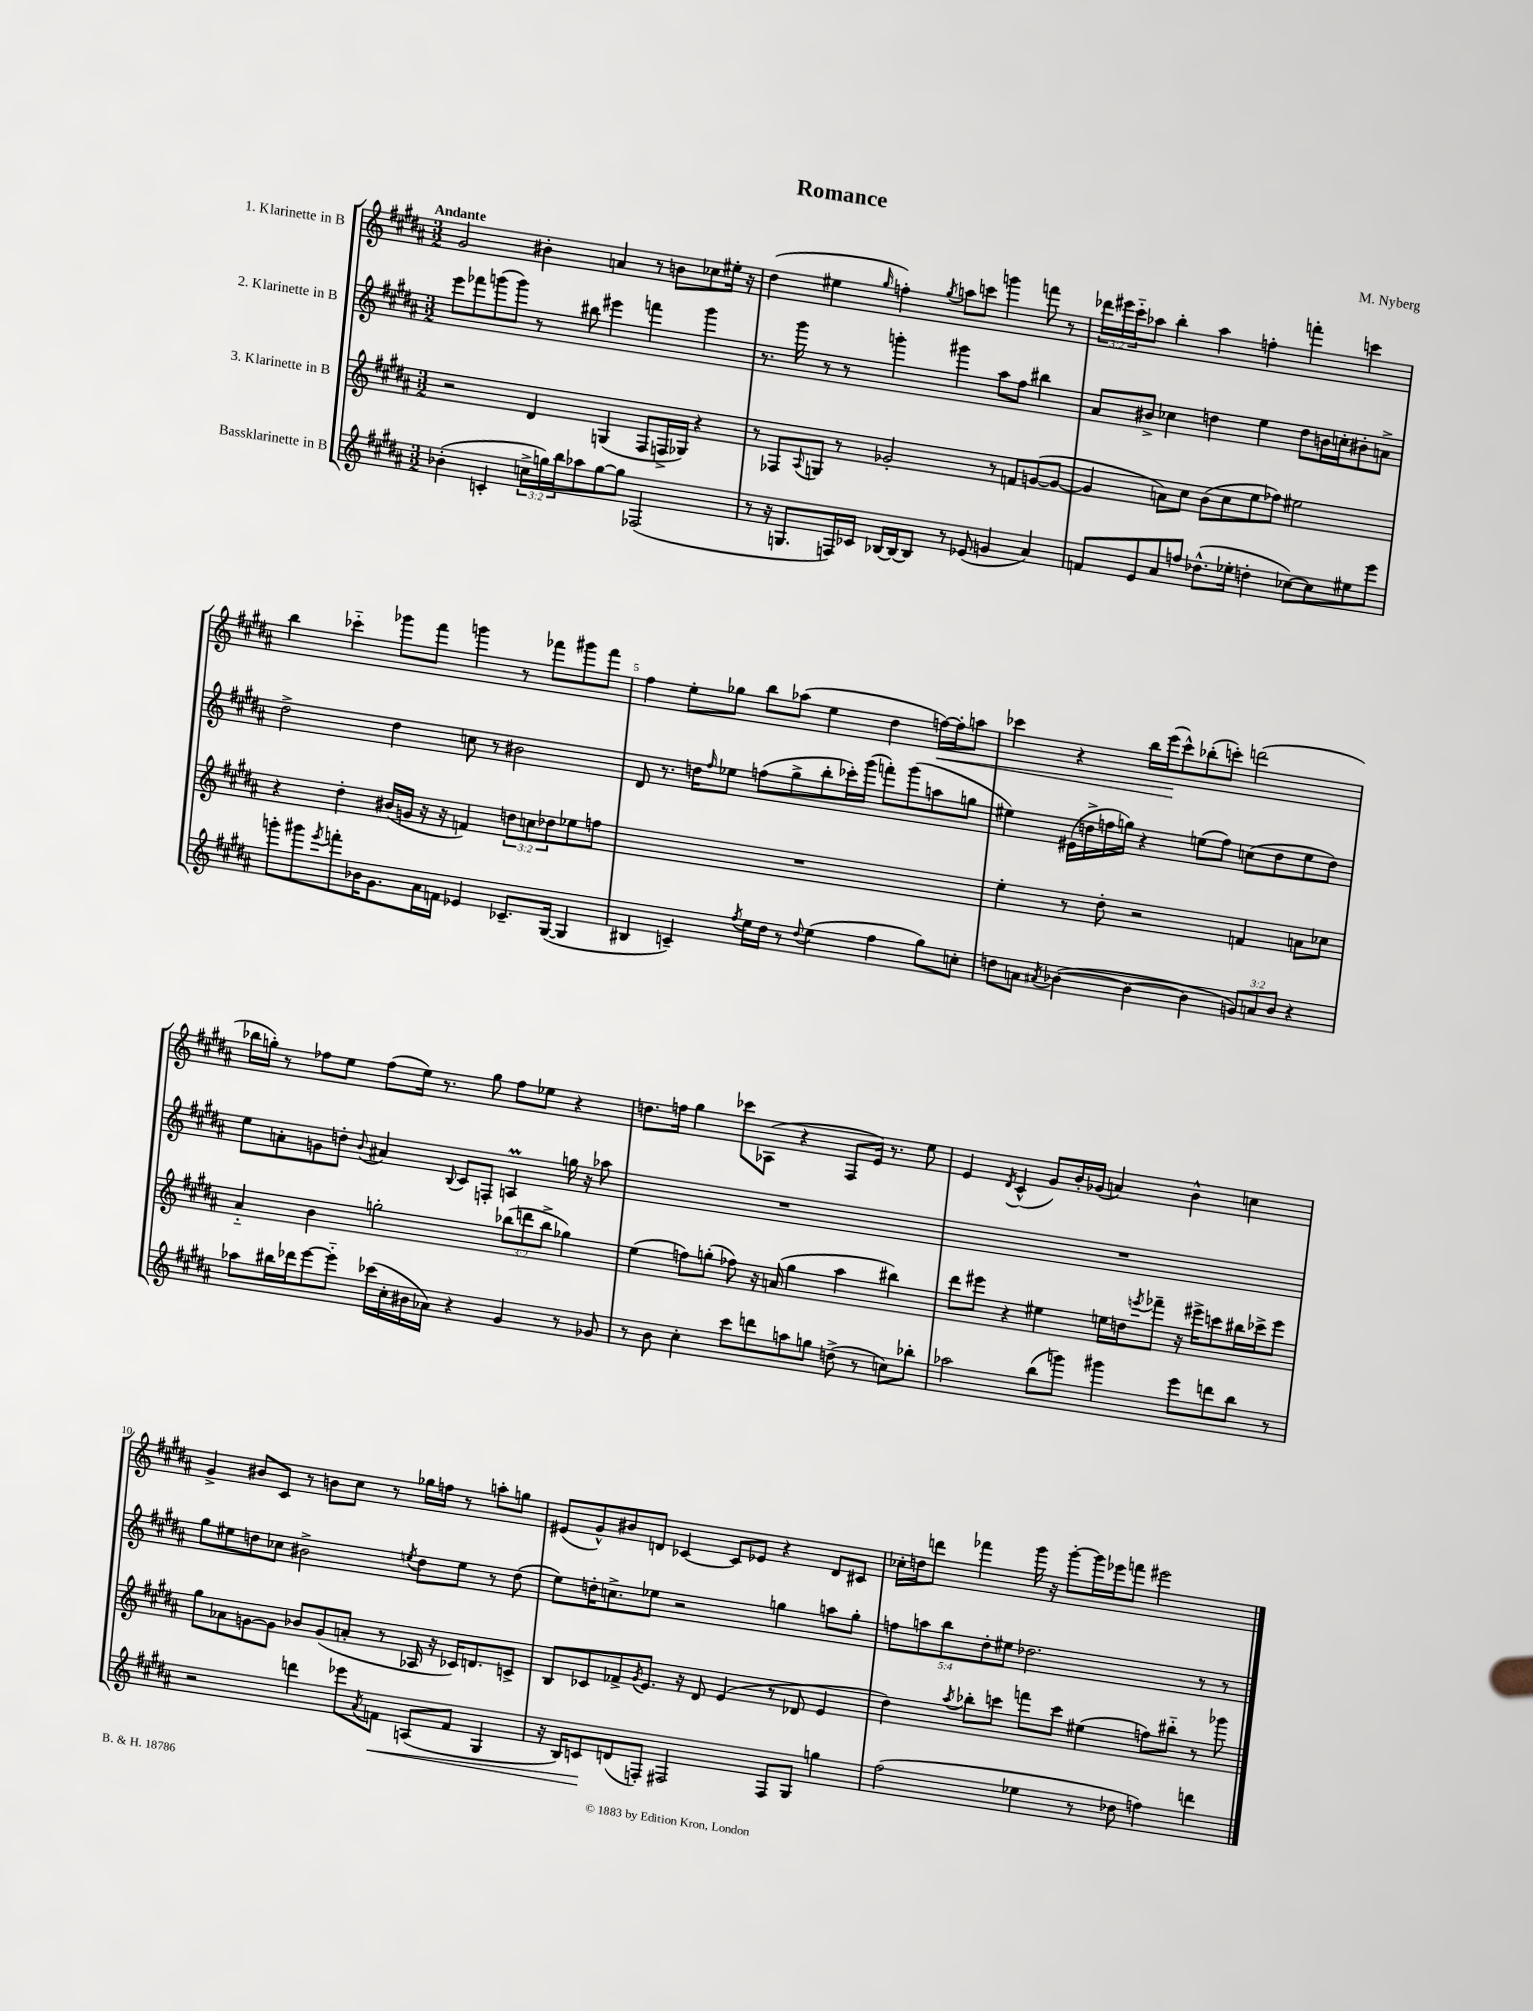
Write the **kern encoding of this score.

**kern	**kern	**kern	**kern
*staff4	*staff3	*staff2	*staff1
*clefG2	*clefG2	*clefG2	*clefG2
*k[f#c#g#d#a#]	*k[f#c#g#d#a#]	*k[f#c#g#d#a#]	*k[f#c#g#d#a#]
*M3/2	*M3/2	*M3/2	*M3/2
(4b-'	2r	8eee	2g#
.	.	8fff-	.
4c'	.	(8ggg	.
.	.	8ggg)	.
24cc^	4d#	8r	4b#'
24gg)	.	.	.
24bb	.	.	.
8aa-	.	8bb#	.
[8gg	(4G	4eee#	4a
8gg]	.	.	.
(2F-	8F#	4fff	8r
.	16F^	.	8b
.	16G-)	.	.
.	4r	4ggg	8cc-
.	.	.	16ee#'
.	.	.	16r
=	=	=	=
8r	8r	8.r	(4dd#
16r	8F-	.	.
8.G	.	16ggg#	.
.	8qqA#	.	.
.	8G	8r	4ee#
16F)	8r	8r	.
16c-	.	.	.
.	.	.	16qqgg#
[16B-	2g-'	4ggg'	4ff')
16B-_	.	.	.
8B-]	.	.	.
.	.	.	8qgg#
8r	.	4ggg#	8aa
(8e-	.	.	8ccc
4g	8r	8aa#	4ggg
.	8f	8ff#	.
4a#)	([8g	4bb#	8fff
.	8g_	.	8r
=	=	=	=
8f	4g]	8a#	24ddd-
.	.	.	24eee#
.	.	.	24ccc#'~
8e	.	8b#^	8aa-
8a#	8a)	4cc-	4bb'
8ff	8cc#	.	.
(8.dd-^^	(8b	4dd	4aa-
.	8cc#	.	.
16ee-'	.	.	.
4dd'	8ee	4ee	4ff'
.	8ff-)	.	.
[8cc-)	2ee#	8dd	4fff'
8cc-]	.	16b	.
.	.	16cc'	.
8ee#	.	8b#'	4ccc
8eee	.	8a^	.
=	=	=	=
8ggg'	4r	2dd#^	4bb
8ggg#	.	.	.
8qeee	.	.	.
8fff'	4dd#'	.	4ccc-'~
16b-	.	.	.
8.g#	.	.	.
.	(16b#	4dd#	8ggg-
.	16g	.	.
16a#	16r	.	8fff#
16f	16r	.	.
4e-	4f)	8cc	4ggg
.	.	8r	.
8.c-~	12dd	2b#	8r
.	12cc	.	.
.	.	.	8fff-
.	12dd-	.	.
([16G#	.	.	.
4G#]	8ee-	.	8ggg#
.	8ff	.	8fff-
=	=	=	=
4B#	1.r	8d#	4ff#
.	.	8.r	.
4c~)	.	.	8ee'
.	.	16dd	.
.	.	16qqff#	.
.	.	8ee-	8gg-
8qff#	.	.	.
16ee	.	(8ff	8bb
16dd#	.	.	.
8r	.	8gg#^	(8aa-
8qqdd#	.	.	.
(4ee	.	8bb'	4ee
.	.	16ccc-')	.
.	.	(16ggg#	.
4ff#	.	8fff')	4dd#
.	.	(8ggg#	.
8gg#)	.	8aa	[16ff)
.	.	.	16ff']
8cc'	.	8gg	8aa
=	=	=	=
8dd	4ee'	4ee#)	4ccc-
8a	.	.	.
8qa#	.	.	.
([4b-	8r	(16e#	4r
.	.	16dd^	.
.	8dd#'	16ff	.
.	.	16gg)	.
4b-_	2r	4r	16bb
.	.	.	(16eee
.	.	.	8ccc-^^)
4b-]	.	(8ee	(8bb-'
.	.	8ff)	8ccc')
12g)	4f	(8cc	(2ddd
12a	.	.	.
.	.	8dd	.
12b-	.	.	.
4r	8a	8ee	.
.	8cc-	8dd)	.
=	=	=	=
8aa-	4a#'~	8ee	16bb-
.	.	.	16gg')
16bb#	.	8a'	8r
16ddd-	.	.	.
[8eee	4b	8g	8ff-
8eee'~]	.	8dd'	8ee
.	.	8qqb	.
(16ccc-	2gg'	4a#	(8ff-
16cc#'	.	.	.
16b#	.	.	16ee)
16a-)	.	.	8.r
.	.	8qqB	.
4r	.	8c#	.
.	.	8F'	8gg
4g#	(12bb-	4A	8ff-
.	12ddd	.	.
.	.	.	8ee-
.	12bb-^	.	.
8r	4gg-)	16gg	4r
.	.	16r	.
8g-	.	8aa-	.
=	=	=	=
8r	(4ee	1.r	8.dd
8b	.	.	.
.	.	.	16ff
4cc#'	8ff)	.	4gg#
.	(8gg'	.	.
8ccc#	8ff-)	.	8ccc-
8ddd	16r	.	(8A-
.	(16a	.	.
8aa	4gg	.	4r
8gg	.	.	.
(8dd^	4aa#	.	8F#
8r	.	.	16e)
.	.	.	8.r
8cc)	4bb#)	.	.
8bb-'	.	.	8ee
=	=	=	=
2aa-	8ddd#	1.r	4e
.	8eee#	.	.
.	.	.	8qd#
.	4r	.	(4c#^^
(8bb	4ee#	.	8g#)
8ggg)	.	.	16b'
.	.	.	(16g-
4ggg#	16ee	.	4a)
.	16dd	.	.
.	8qeee	.	.
.	8fff-~	.	.
8eee	16r	.	4b^^
.	16eee#^	.	.
8ddd	8ccc	.	.
8bb	16bb#	.	4cc
.	16ccc-^	.	.
8r	8eee#	.	.
=	=	=	=
2r	8gg#	8gg#	4g#^
.	8a-	8ee#	.
.	[8g	8dd	8b#
.	8g]	8cc-	8c#
4ddd	8b-	2b#^	8r
.	(8g	.	8b
8eee-	8a'	.	8cc#
8qa#	.	.	.
8f	8r	.	8r
.	.	8qee	.
(8A	16A-	8dd	16gg-
.	16r	.	16ff
8f	16c-)	8ee	8r
.	8.d	.	.
4G#	.	8r	8aa'
.	8c^	(8dd	8gg
=	=	=	=
16r	8B	8ee)	(8e#
16B)	.	.	.
8c	8c-	16dd'	8g#^^)
.	.	8.cc^	.
(8d	8f-^	.	8b#
.	8qg#	.	.
8F')	8.e	8ee-	8d
2F#	.	2r	[4c-
.	16r	.	.
.	8d#	.	.
.	(4e	.	8c-]
.	.	.	8e-
8F#	8r	4gg	4r
8G#	8d-	.	.
4gg	4e	8aa	8d
.	.	8gg'	8c#
=	=	=	=
(2ff#	4dd#)	10ff	16cc-'
.	.	.	16dd
.	.	10aa	.
.	.	.	8ddd
.	.	10bb	.
.	8qaa#	.	.
.	8bb-'	.	4fff-
.	.	10dd#'	.
.	8ccc	.	.
.	.	10ee#	.
4ee-	8fff	2.dd-	16ggg#
.	.	.	16r
.	8ccc	.	[8ggg#'
8r	(4ee#	.	16ggg#]
.	.	.	16eee-
8dd-	.	.	8fff
4ff)	8ff)	.	2eee#
.	8bb#'~	.	.
4ddd	8r	8r	.
.	8ggg-	8r	.
==	==	==	==
*-	*-	*-	*-
